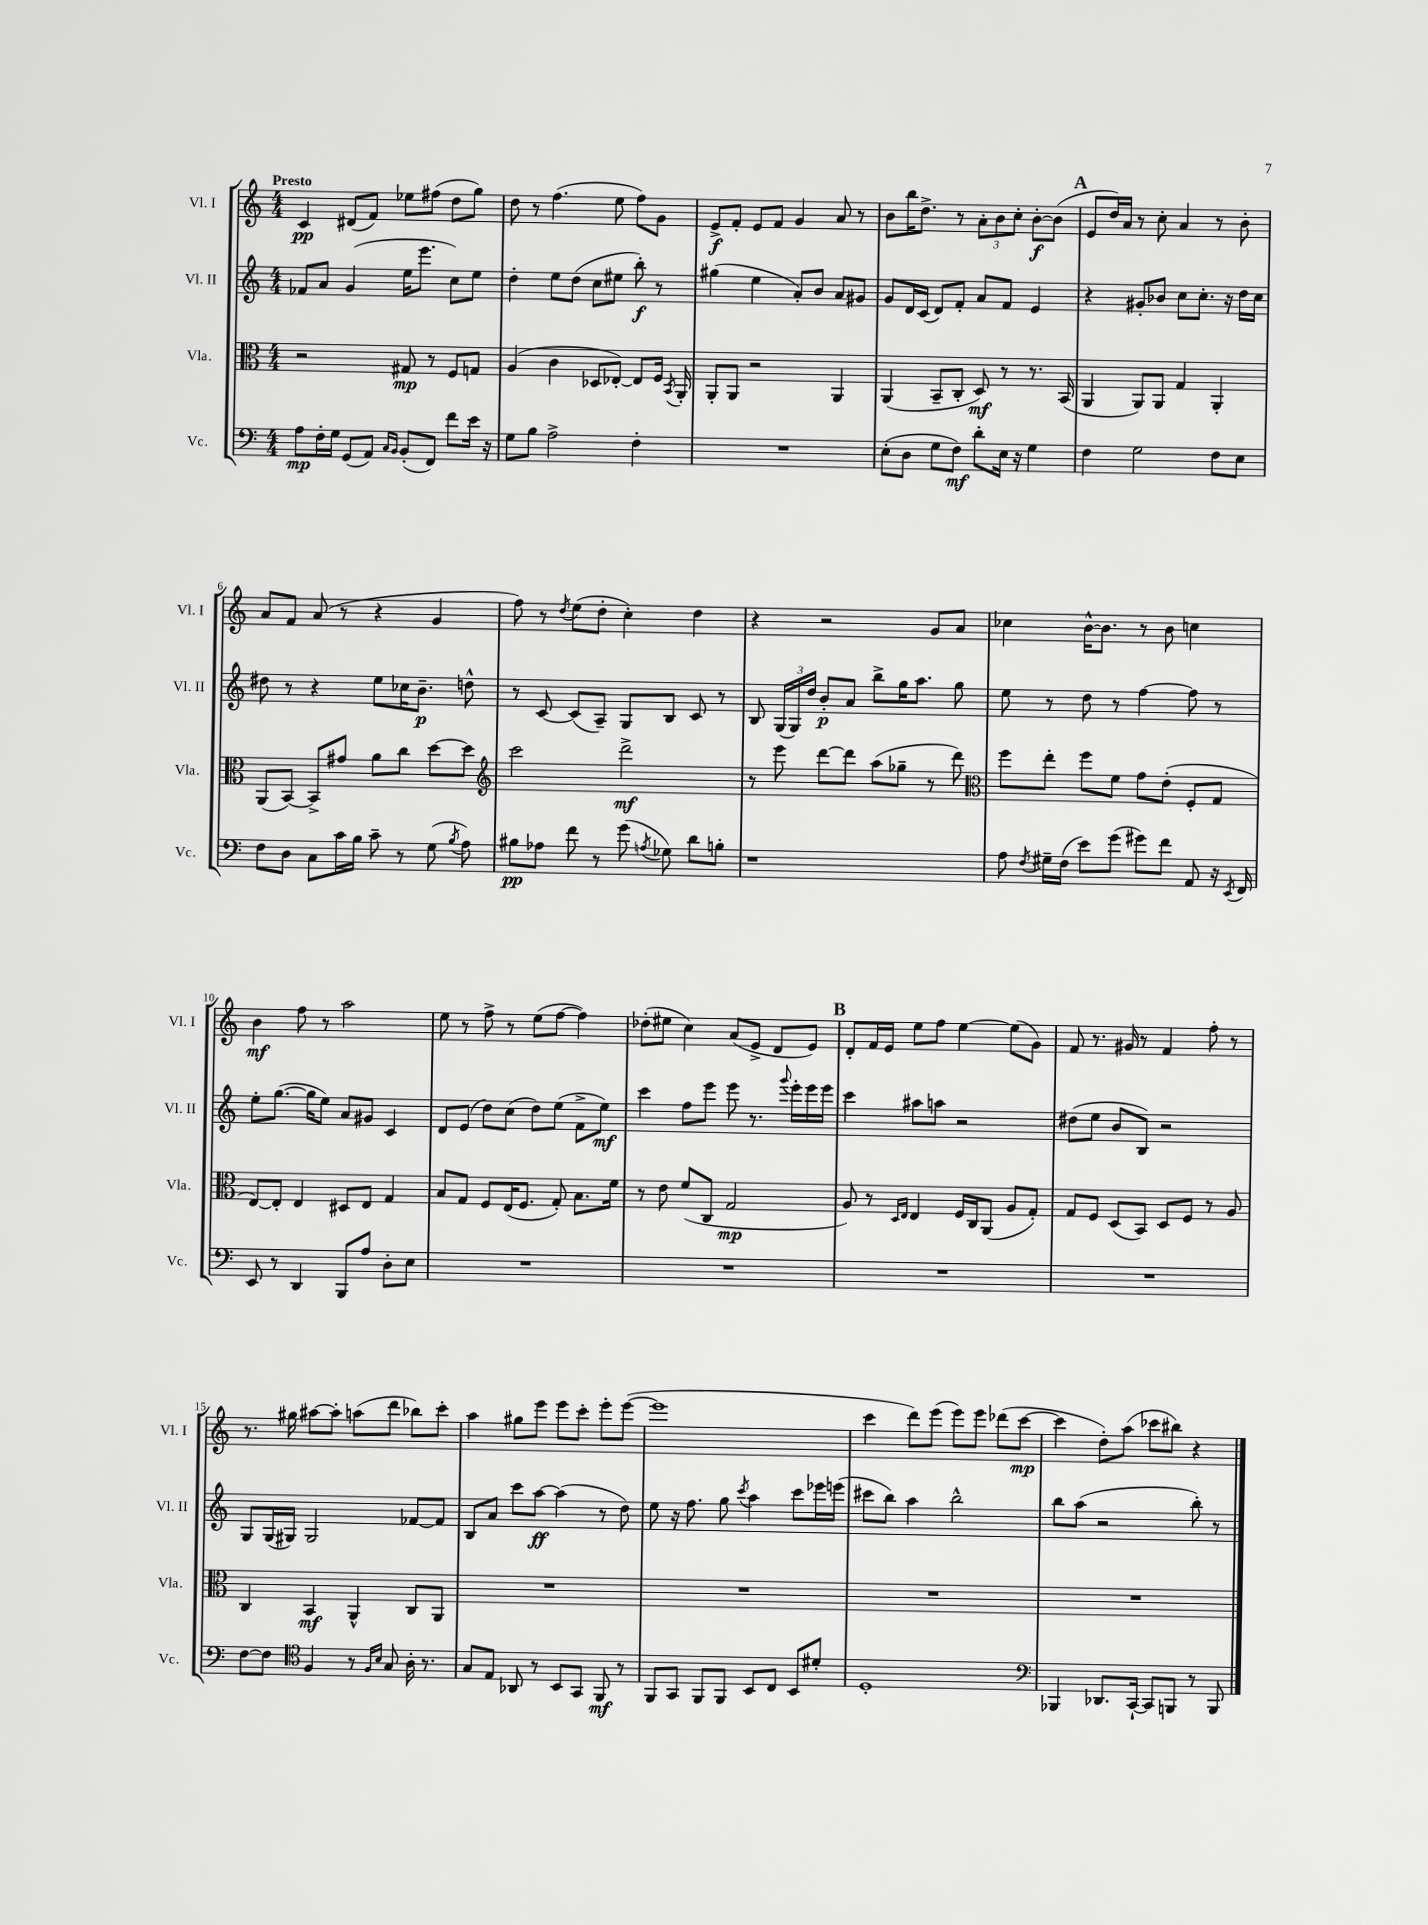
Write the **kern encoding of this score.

**kern	**kern	**kern	**kern
*staff4	*staff3	*staff2	*staff1
*clefF4	*clefC3	*clefG2	*clefG2
*k[]	*k[]	*k[]	*k[]
*M4/4	*M4/4	*M4/4	*M4/4
8A	2r	8f-	4c
16F'	.	8a	.
16G	.	.	.
(8GG	.	(4g	(8d#
8AA)	.	.	8f)
16qqC	.	.	.
16qqBB	.	.	.
(8BB'	8G#	16ee	8ee-
.	.	8.eee	.
8FF)	8r	.	(8ff#
8f	8F	8cc)	8dd
16e	8G	8ee	8gg)
16r	.	.	.
=	=	=	=
8G	(4A	4dd'	8dd
8B	.	.	8r
2A^	4c	8ee	(4.ff
.	.	(8dd	.
.	8D-	8cc	.
.	[8E-')	8ee#	8ee
4F'	8E-]	8bb')	8ff)
.	16F	8r	8g
.	8qBB	.	.
.	16AA'	.	.
=	=	=	=
1r	8AA'	(4gg#	8e^
.	8AA	.	8f'
.	2r	4ee	8e
.	.	.	8f
.	.	8a')	4g
.	.	8b	.
.	4AA	8a	8a
.	.	8g#	8r
=	=	=	=
(8E'	(4AA	8g	8b
8D	.	16d	16bb
.	.	(16c	8.dd^
8G	8BB~	8d)	.
8F)	8C'	8f'	8r
8d'	8D)	8a	12a'
.	.	.	12b
16E	8r	8f	.
.	.	.	12cc'
16r	.	.	.
4G	8.r	4e	[8b'
.	.	.	(8b]
.	(16BB	.	.
=	=	=	=
4F	4AA	4r	8e
.	.	.	16dd)
.	.	.	16a
2G	8AA)	8g#'	8r
.	8AA	8b-	8cc'
.	4G	8cc	4a
.	.	8.cc'	.
8F	4AA'	.	8r
.	.	16r	.
8E	.	16dd	8b'
.	.	16cc	.
=	=	=	=
8F	(8AA	8dd#	8a
8D	[8BB)	8r	8f
8C	8BB^]	4r	(8a
16c	8g#	.	8r
16B	.	.	.
8c~	8a	8ee	4r
8r	8cc	16cc-	.
.	.	8.b~	.
(8G	[8dd	.	4g
8qB	.	.	.
8A)	8dd]	8dd^^	.
=	=	=	=
*	*clefG2	*	*
8B#	2ccc	8r	8ff)
8A-	.	[8c	8r
.	.	.	8qdd
8f	.	(8c]	(8ee
8r	.	8A~)	8dd'
(8g	2ddd^	8G	4cc')
8qA	.	.	.
8G-)	.	8B	.
8d	.	8c	4dd
8B'	.	8r	.
=	=	=	=
1r	8r	8B	4r
.	8eee	(24G	.
.	.	24G)	.
.	.	24dd	.
.	[8ddd	8b'	2r
.	8ddd]	8a	.
.	(8aa	8bb^	.
.	8gg-~	16gg	.
.	.	8.aa	.
.	8r	.	8g
.	8ddd)	8gg	8a
=	=	=	=
*	*clefC3	*	*
8A	8ff	8ee	4cc-
8qF	.	.	.
16G#~	8ee'	8r	.
(16F	.	.	.
8e)	8ff	8dd	[16b^^
.	.	.	8.b]
(8g	8f	8r	.
8g#)	8g	[4ff	8r
8f	(8e'	.	8b
8AA	8F'	8ff]	4cc
16r	8G	8r	.
8qEE	.	.	.
16FF	.	.	.
=	=	=	=
8EE	[8E)	8ee'	4b
8r	8E']	([8.gg	.
4DD	4E	.	8ff
.	.	16gg]	.
.	.	8ee)	8r
8BBB	8D#	8a	2aa
8A	8E	8g#	.
8D'	4G	4c	.
8E	.	.	.
=	=	=	=
1r	8B	8d	8ee
.	8G	(8e	8r
.	8F	8dd)	8ff^
.	(16E	(8cc	8r
.	8.F	.	.
.	.	8dd)	(8ee
.	8G')	(8ee	[8ff
.	8.B	8f^	4ff])
.	.	8ee)	.
.	16f	.	.
=	=	=	=
1r	8r	4ccc	(8dd-'
.	8e	.	8ee#
.	(8f	8ff	4cc)
.	8C	8eee	.
.	2G	8eee	(8a
.	.	8.r	8e^
.	.	.	8d
.	.	8qqggg	.
.	.	16eee'	.
.	.	16eee	8e)
.	.	16eee	.
=	=	=	=
1r	8A)	4ccc	8d'
.	8r	.	16f
.	.	.	16e
.	16qqD	.	.
.	16qqE	.	.
.	4E	8aa#	8ee
.	.	8aa	8ff
.	16F	2r	[4ee
.	16C	.	.
.	(8AA	.	.
.	8A	.	(8ee]
.	8G')	.	8g)
=	=	=	=
1r	8G	(8dd#	8f
.	8F	8ee	8.r
.	(8D	8b	.
.	.	.	16g#
.	8BB)	8B)	8r
.	8D	2r	4f
.	8F	.	.
.	8r	.	8ff'
.	8A	.	8r
=	=	=	=
[8F	4C	8G	8.r
8F]	.	(16G	.
.	.	16G#)	16gg#
*clefC4	*	*	*
4F	4BB	2G#	[8aa#
.	.	.	8aa#']
8r	4AA^^	.	(8aa
16qqF	.	.	.
16qqB	.	.	.
8G	.	.	8ddd
16A'	8C	[8f-	8bb-)
8.r	.	.	.
.	8AA	8f-]	8ccc'
=	=	=	=
8G	1r	8B	4aa
8E	.	8a	.
8AA-	.	8ccc	8gg#
8r	.	[8aa	8eee
8BB	.	(4aa]	8eee
8GG	.	.	8ccc'
8FF	.	8r	8eee'
8r	.	8dd)	([8eee
=	=	=	=
8FF	1r	8ee	1eee]
8GG	.	16r	.
.	.	8.ff	.
8FF	.	.	.
8FF	.	8gg	.
.	.	8qccc	.
8BB	.	4aa	.
8C	.	.	.
8BB	.	8ccc	.
8d#'	.	16eee-	.
.	.	(16eee	.
=	=	=	=
1D'	1r	8ccc#	4ccc
.	.	8bb)	.
.	.	4aa	8ddd)
.	.	.	(8eee
.	.	2bb^^	8eee)
.	.	.	8eee
.	.	.	(8ddd-
.	.	.	[8ccc
=	=	=	=
*clefF4	*	*	*
4BBB-	1r	8bb	4ccc]
.	.	(8aa	.
8.DD-	.	2r	8dd')
.	.	.	(8aa
[16CC`	.	.	.
8CC]	.	.	8ccc-
8BBB	.	.	8bb#)
8r	.	8bb')	4r
8BBB	.	8r	.
==	==	==	==
*-	*-	*-	*-
